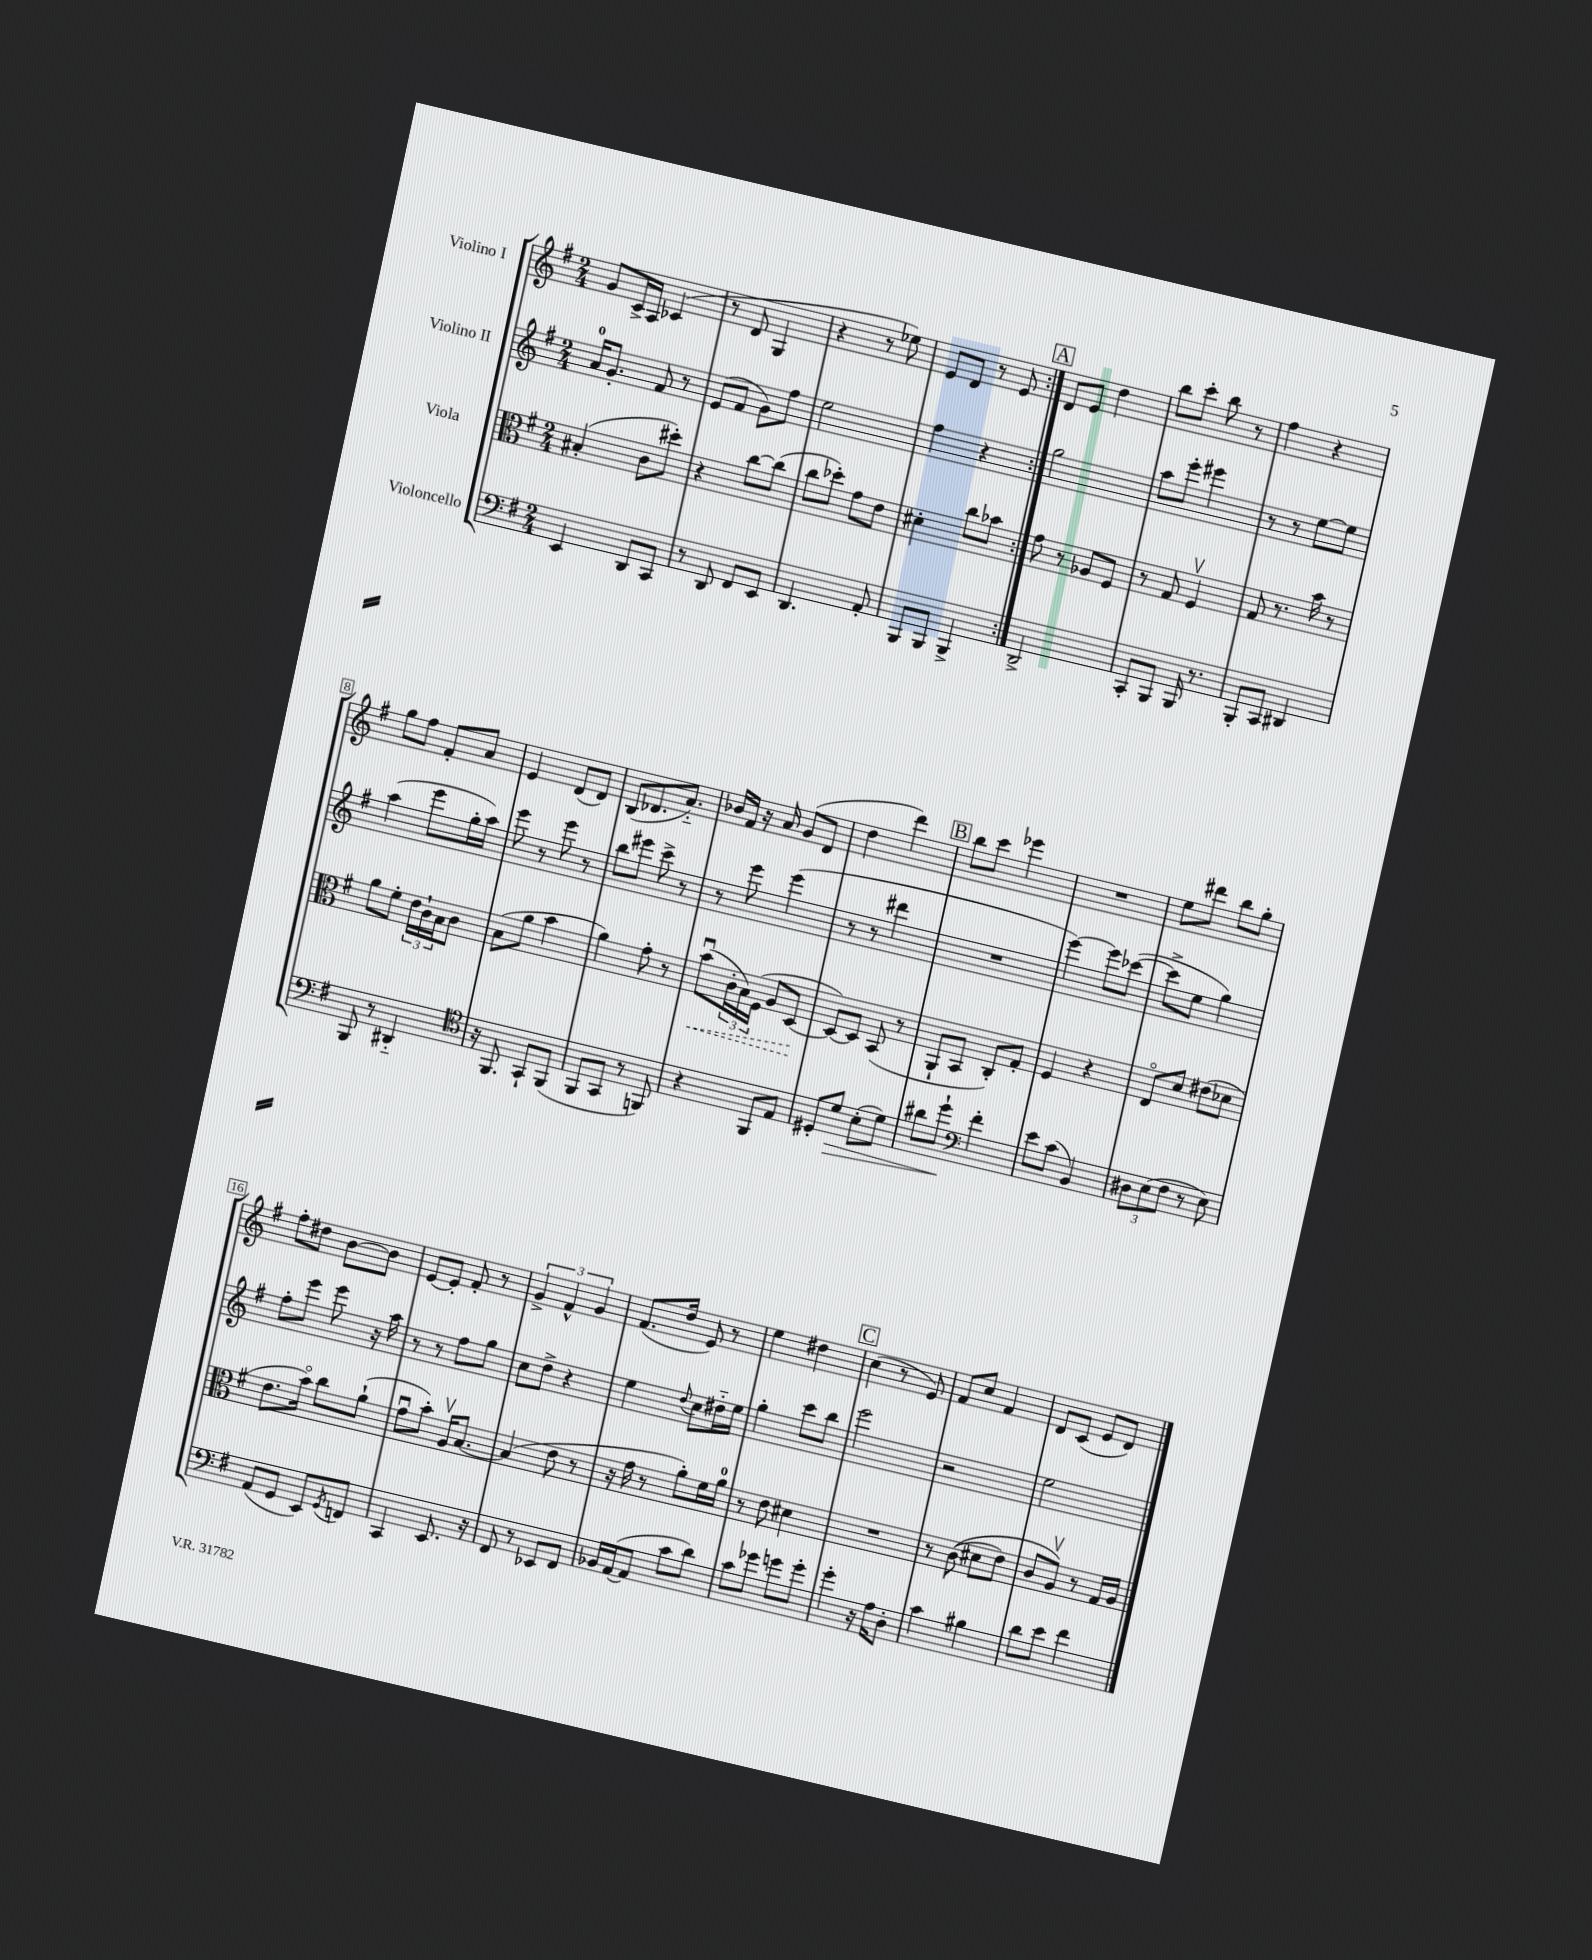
<<
\new StaffGroup <<
\new Staff = "s0" \with { instrumentName = "Violino I" } {
    \clef treble \key g \major \numericTimeSignature \time 2/4
    \repeat volta 2 { g'8 c'16-> a16 ces'4( |
    r8 d'8 g4 |
    r4 r8 ees''8) |
    e'8 d'8 r8 e'8 | }
    \mark \markup { \box "A" } d'8 e'8 d''4 |
    b''8 c'''8-. b''8 r8 |
    fis''4 r4 |
    g''8 fis''8 fis'8-. a'8 |
    e'4 d'8( d'8) |
    b8( des'8. a'8.-_) |
    bes'16 fis'16 r16 a'16 g'8( d'8 |
    d''4 d'''4) |
    \mark \markup { \box "B" } b''8 c'''8 ees'''4 |
    R2 |
    e''8 dis'''8 b''8 g''8-. |
    fis''8-. dis''8 b'8~ b'8 |
    e'8~ e'8-. fis'8-. r8 |
    \tuplet 3/2 { g'4-> fis'4-^ g'4 } |
    fis'8.( d''16 e'8) r8 |
    e''4 dis''4 |
    \mark \markup { \box "C" } c''4( r8 e'8) |
    fis'8 c''8 fis'4 |
    d'8 c'8( e'8 d'8) \bar "|." |
}
\new Staff = "s1" \with { instrumentName = "Violino II" } {
    \clef treble \key g \major \numericTimeSignature \time 2/4
    \repeat volta 2 { a'16-0 g'8.-. fis'8 r8 |
    e'8( fis'8 g'8) fis''8 |
    e''2 |
    fis''4 r4 | }
    \mark \markup { \box "A" } g''2 |
    a''8 e'''8-. eis'''4 |
    r8 r8 e''8~ e''8 |
    a''4( e'''8 g''16-. a''16) |
    e'''8 r8 e'''8 r8 |
    b''8 eis'''8 c'''8-> r8 |
    r8 e'''8 e'''4( |
    r8 r8 dis'''4 |
    \mark \markup { \box "B" } R2 |
    e'''4~) e'''8 ces'''8~( |
    ces'''8-> e''8 g''4) |
    fis''8-. e'''8 e'''8 r16 a''16 |
    r8 r8 fis''8 g''8 |
    c''8 d''8-> r4 |
    e''4 \appoggiatura { d''8 } c''8 dis''16-_ e''16 |
    g''4-. c'''8 b''8 |
    \mark \markup { \box "C" } e'''2 |
    r2 |
    e''2 \bar "|." |
}
\new Staff = "s2" \with { instrumentName = "Viola" } {
    \clef alto \key g \major \numericTimeSignature \time 2/4
    \repeat volta 2 { bis4-.( c'8 dis''8-.) |
    r4 c''8~ c''8( |
    c''8 des''8-.) g'8 e'8 |
    dis'4-. c''8 bes'8 | }
    \mark \markup { \box "A" } g'8 r8 aes8 fis8 |
    r8 g8 fis4\upbow |
    g8 r8. b'16 r8 |
    a'8 fis'8-. \tuplet 3/2 { e'16 c'16-! b16 } c'8 |
    b8( a'8 b'4 |
    a'4) g'8-. r8 |
    \once \override Hairpin.style = #'dashed-line b'8\downbow\<( \tuplet 3/2 { c'16-. b16) fis16( } a8 d8~\! |
    d8~) d8 b,8( r8 |
    \mark \markup { \box "B" } a,8-! b,8 c8-.) g8-. |
    fis4 r4 |
    e8\flageolet d'8 eis'8( des'8 |
    e'8. b'16\flageolet) c''8 a'8-!( |
    g'8\downbow b'8-.) a16\upbow b8.~ |
    b4( e'8 r8 |
    r16 g'16 r8 a'8-.) fis'16 a'16-0 |
    r8 e'8 dis'4 |
    \mark \markup { \box "C" } R2 |
    r8 c'8(\( dis'8 e'8) |
    c'8 a8\upbow\) r8 g16 a16 \bar "|." |
}
\new Staff = "s3" \with { instrumentName = "Violoncello" } {
    \clef bass \key g \major \numericTimeSignature \time 2/4
    \repeat volta 2 { e,4 d,8 c,8 |
    r8 d,8 fis,8 e,8 |
    d,4. a,8-. |
    b,,8 b,,8 b,,4-> | }
    \mark \markup { \box "A" } d,2-> |
    c,8-. b,,8 b,,16 r8. |
    b,,8-. c,8 dis,4 |
    b,,8 r8 dis,4-_ |
    \clef tenor r16 fis,8. g,8-! fis,8( |
    fis,8 g,8 r8 f,8) |
    r4 fis,8 e8 |
    dis8-. d'8\> b8-.( d'8) |
    \mark \markup { \box "B" } ais'8 d''8-!\! \clef bass fis'4-. |
    e'8 c'8( b,4) |
    \tuplet 3/2 { dis8 e8( fis8 } r8 e8) |
    a,8( g,8 e,8) \acciaccatura { g,8 } f,8 |
    c,4 e,8. r16 |
    fis,8 r8 ees,8 fis,8 |
    bes,16 a,16~( a,8 c'8 d'8) |
    c'8 ges'8 g'8 g'8-. |
    \mark \markup { \box "C" } g'4-. r16 a16 d8-. |
    c'4 bis4 |
    d'8 e'8 fis'4 \bar "|." |
}
>>
>>
\layout { \context { \Score \override BarNumber.stencil = #(make-stencil-boxer 0.1 0.3 ly:text-interface::print) } }
